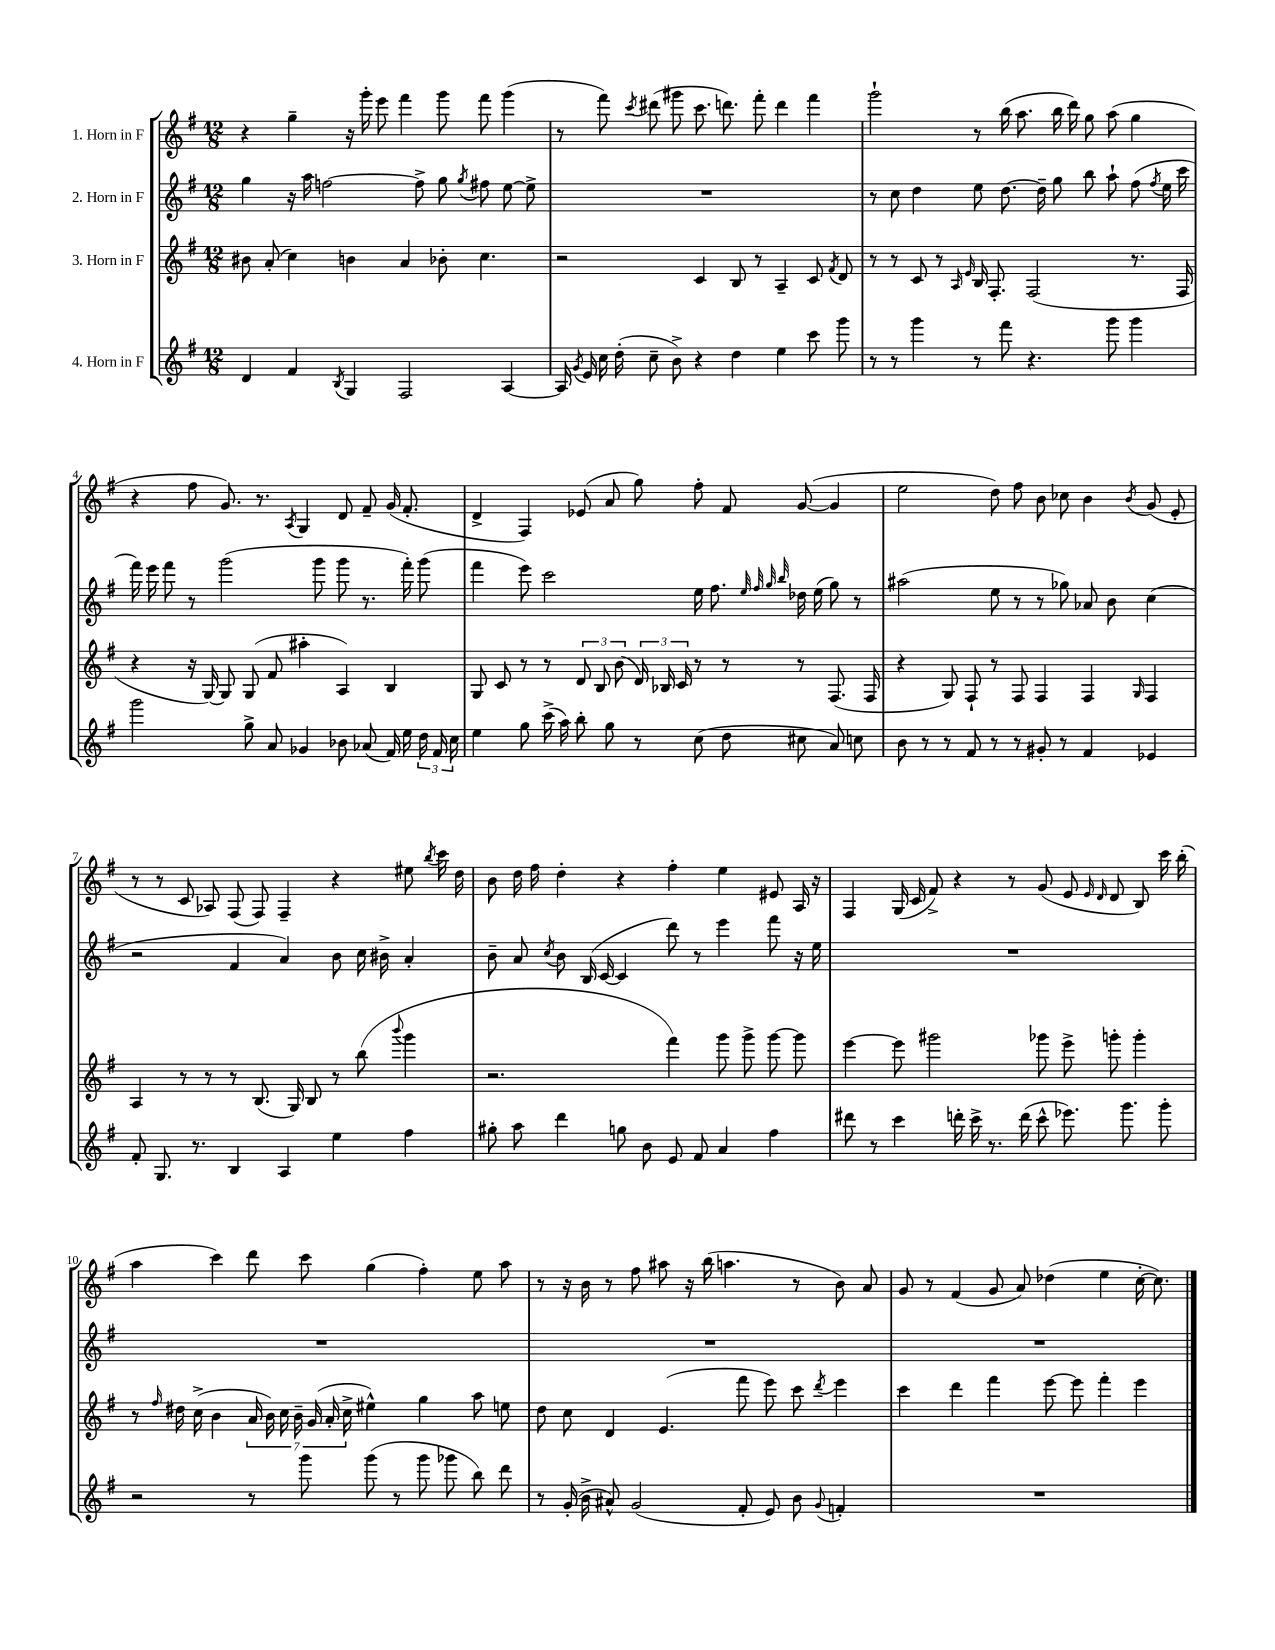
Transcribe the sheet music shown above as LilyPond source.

<<
\new StaffGroup <<
\new Staff = "s0" \with { instrumentName = "1. Horn in F" } {
    \clef treble \key g \major \numericTimeSignature \time 12/8
    \autoBeamOff r4 g''4-- r16 g'''16-. e'''8 fis'''4 g'''8 fis'''8 g'''4( |
    r8 fis'''8) \acciaccatura { c'''8 } dis'''8( gis'''8 c'''8. d'''8.) fis'''8-. d'''4 fis'''4 |
    g'''2-! r8 b''16( a''8. b''16 d'''16) g''8 a''8( g''4 |
    r4 fis''8 g'8.) r8. \acciaccatura { a8 } g4 d'8 fis'8-- g'16( fis'8.-. |
    d'4-> fis4) ees'8( a'8 g''8) fis''8-. fis'8 g'8~( g'4 |
    e''2 d''8) fis''8 b'8 ces''8 b'4 \acciaccatura { b'8 } g'8( e'8-. |
    r8 r8 c'8 aes8) fis8( fis8) fis4-- r4 eis''8 \acciaccatura { b''8 } c'''16 d''16 |
    b'8 d''16 fis''16 d''4-. r4 fis''4-. e''4 eis'8 a16 r16 |
    fis4 g16( c'16 fis'8->) r4 r8 g'8( e'8 \grace { e'16 d'16 } d'8 b8) c'''16 b''16-.( |
    a''4 c'''4) d'''8 c'''8 g''4( fis''4-.) e''8 a''8 |
    r8 r16 b'16 r8 fis''8 ais''8 r16 b''16( a''4. r8 b'8) a'8 |
    g'8 r8 fis'4( g'8 a'8) des''4( e''4 c''16~-. c''8.) \bar "|." |
}
\new Staff = "s1" \with { instrumentName = "2. Horn in F" } {
    \clef treble \key g \major \numericTimeSignature \time 12/8
    \autoBeamOff g''4 r16 a''16 f''2~ f''8-> g''8 \acciaccatura { g''8 } fis''8 e''8~ e''8-> |
    R1. |
    r8 c''8 d''4 e''8 d''8.~ d''16-- g''8 b''8 a''8-! fis''8( \acciaccatura { fis''8 } e''16 c'''16 |
    fis'''16) e'''16 fis'''8 r8 g'''2( g'''8 g'''8 r8. fis'''16-.) g'''8( |
    fis'''4 e'''8) c'''2 e''16 fis''8. \grace { e''32 fis''32 g''32 b''32 } des''16 e''16( g''8) r8 |
    ais''2( e''8 r8 r8 ges''8) aes'8 b'8 c''4( |
    r2 fis'4 a'4) b'8 c''16 bis'16-> a'4-. |
    b'8-- a'8 \acciaccatura { c''8 } b'8 b16( c'16~ c'4 d'''8) r8 e'''4 fis'''8 r16 e''16 |
    R1. |
    R1. |
    R1. |
    R1. \bar "|." |
}
\new Staff = "s2" \with { instrumentName = "3. Horn in F" } {
    \clef treble \key g \major \numericTimeSignature \time 12/8
    \autoBeamOff bis'8 a'8-.( c''4) b'4 a'4 bes'8-. c''4. |
    r2 c'4 b8 r8 a4-- c'8 \acciaccatura { fis'8 } d'8 |
    r8 r8 c'8 r8 \grace { a16 e'16 } b16 fis8.-. fis2( r8. fis16 |
    r4 r16 g16~) g8 g8( fis'8 ais''4-. a4) b4 |
    g8 c'8 r8 r8 \tuplet 3/2 { d'8 b8 b'8( } \tuplet 3/2 { d'16) bes16 c'16 } r8 r8 r8 fis8.( fis16 |
    r4 g8) fis8-! r8 fis8 fis4 fis4 \grace { g16 } fis4 |
    a4 r8 r8 r8 b8.( g16) b8 r8 b''8( \appoggiatura { b'''8 } g'''4 |
    r2. fis'''4) g'''8 g'''8-> g'''8~ g'''8 |
    e'''4~ e'''8 gis'''2 ges'''8 e'''8-> g'''8-. g'''4-. |
    r8 \grace { fis''16 } dis''16 c''16->( b'4 \tuplet 7/4 { a'16 b'16) c''16 b'16-- g'16( a'16-. c''16-> } eis''4-^) g''4 a''8 e''8 |
    d''8 c''8 d'4 e'4.( fis'''8 e'''8) c'''8 \acciaccatura { d'''8 } e'''4 |
    c'''4 d'''4 fis'''4 e'''8~ e'''8 fis'''4-. e'''4 \bar "|." |
}
\new Staff = "s3" \with { instrumentName = "4. Horn in F" } {
    \clef treble \key g \major \numericTimeSignature \time 12/8
    \autoBeamOff d'4 fis'4 \acciaccatura { b8 } g4 fis2 a4~ |
    a16 \acciaccatura { g'8 } e'16 c''16 d''16-.( c''8-- b'8->) r4 d''4 e''4 c'''8 g'''8 |
    r8 r8 g'''4 r8 fis'''8 r4. g'''8 g'''4 |
    g'''2 g''8-> a'8 ges'4 bes'8 aes'8( fis'16) e''16 \tuplet 3/2 { d''16 fis'16 c''16 } |
    e''4 g''8 c'''16->( a''16) b''8-. g''8 r8 c''8( d''8 cis''8 a'8) c''8 |
    b'8 r8 r8 fis'8 r8 r8 gis'8-. r8 fis'4 ees'4 |
    fis'8-. g8. r8. b4 a4 e''4 fis''4 |
    gis''8-. a''8 d'''4 g''8 b'8 e'8 fis'8 a'4 fis''4 |
    dis'''8 r8 c'''4 d'''16-. c'''16-> r8. d'''16( c'''8-^ ees'''8.) g'''8. g'''8-. |
    r2 r8 g'''8 g'''8( r8 g'''8 ges'''8 b''8) d'''8 |
    r8 g'16-.( b'16-> ais'8-^) g'2( fis'8-. e'8) b'8 \appoggiatura { g'8 } f'4-. |
    R1. \bar "|." |
}
>>
>>
